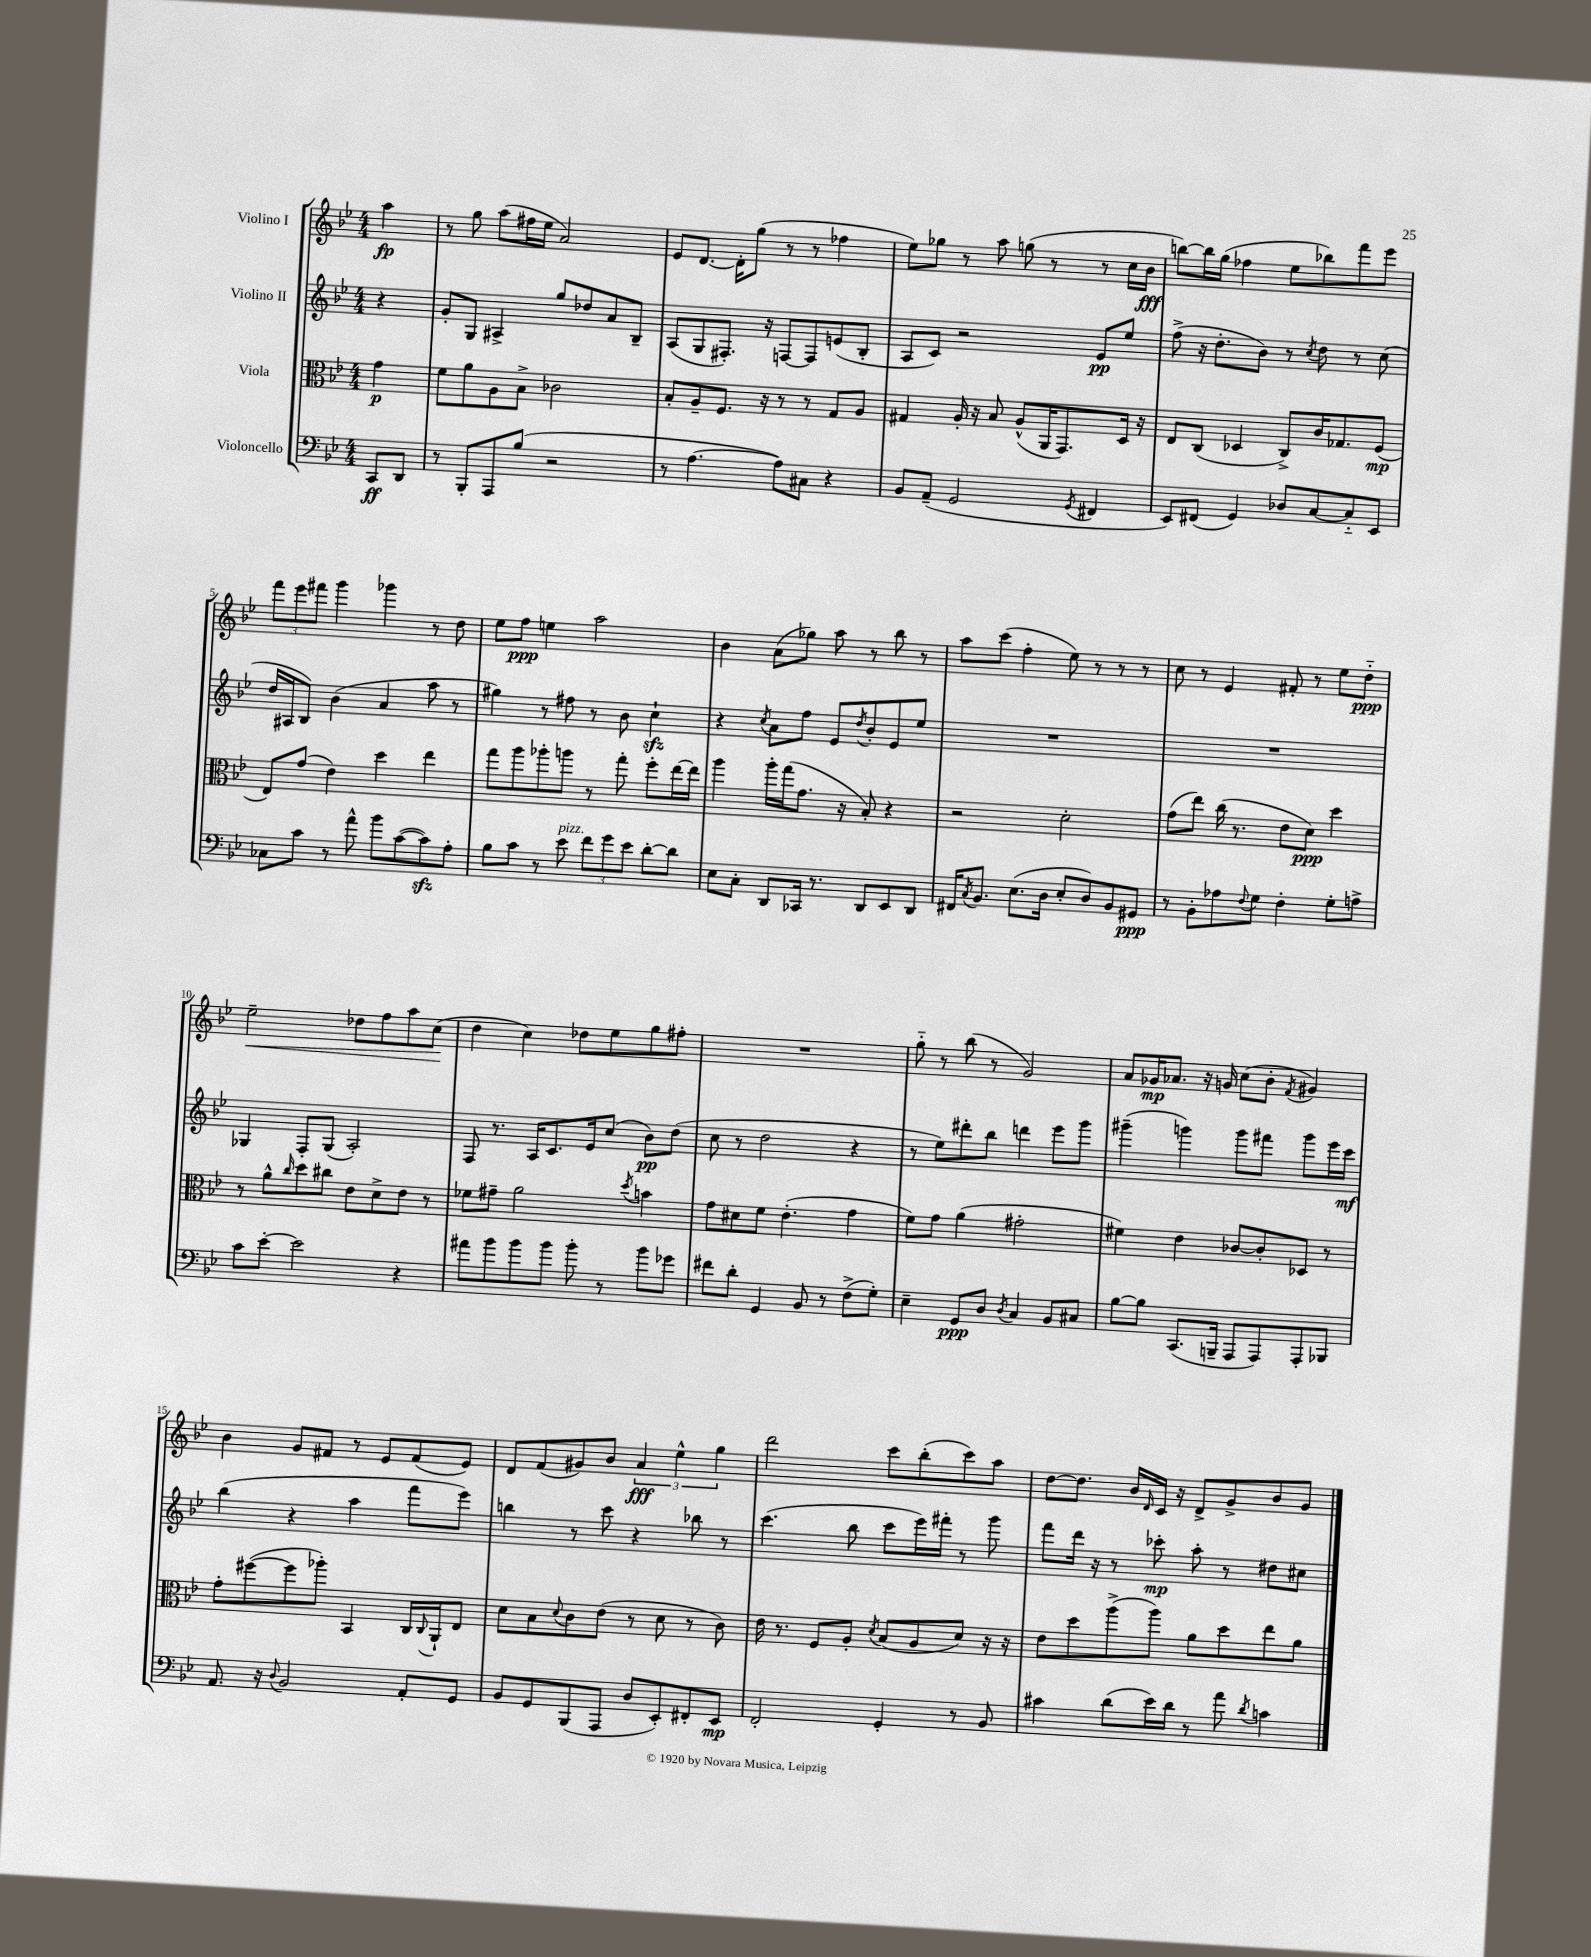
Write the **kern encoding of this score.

**kern	**kern	**kern	**kern
*staff4	*staff3	*staff2	*staff1
*clefF4	*clefC3	*clefG2	*clefG2
*k[b-e-]	*k[b-e-]	*k[b-e-]	*k[b-e-]
*M4/4	*M4/4	*M4/4	*M4/4
8CC	4g	4r	4aa
8DD	.	.	.
=	=	=	=
8r	8f	8g'	8r
8BBB-'	8a	8G	8gg
8AAA	8A	4A#^	(8aa
(8B-	8B-^	.	16ff#
.	.	.	16ee-
2r	2c-	8gg	2a)
.	.	8dd-	.
.	.	8a	.
.	.	8B-~	.
=	=	=	=
8r	8B-'	(8A	8e-
[4.A	8A~	8G	[8.d
.	8.F	8.F#')	.
.	.	.	16d']
.	.	.	(8gg
.	16r	16r	.
8A])	8r	[8F	8r
8C#	8r	8F]	8r
4r	8G	(8e	4ff-
.	8A	8B-'	.
=	=	=	=
8BB-	4G#	8A	8ee-)
(8AA~	.	8c)	8gg-
2GG	16A'	2r	8r
.	16r	.	.
.	8B-	.	8aa
.	(8A^^	.	(8gg
.	16AA	.	8r
.	8.GG)	.	.
8qGG	.	.	.
4FF#	.	8e-	8r
.	16D	8ee-	16cc
.	16r	.	16b-
=	=	=	=
8EE-)	8E-	(8ff^	[8bb)
(8FF#	(8C	16r	16bb]
.	.	8.dd'	(16gg
4GG)	4D-	.	4ff-
.	.	8b-)	.
8D-	8C^)	8r	8ee-
.	.	8qcc	.
[8C	16c	8dd	8bb-)
.	8.G-	.	.
8C'~]	.	8r	8fff
8EE-	(8F	(8cc	8eee-
=	=	=	=
8C-	8E-)	16dd	12fff
.	.	16A#	.
.	.	.	12eee-
8c	(8g	8B-)	.
.	.	.	12fff#
8r	4e-)	(4b-	4ggg
8a^^	.	.	.
8b-	4dd	4a	4ggg-
([8c	.	.	.
8c])	4ee-	8aa	8r
8A'	.	8r	8dd
=	=	=	=
8B-	8gg	4gg#)	8ee-
8c	8aa	.	8ff
8r	8aa-'	8r	4ee
8e-	8aa	8ff#	.
12f	8r	8r	2aa
12g	.	.	.
.	8gg'	8b-	.
12e-	.	.	.
[8d'	8ff'	4cc`	.
8d]	[16ee-	.	.
.	16ee-]	.	.
=	=	=	=
8E-	4aa	4r	4b-
8C'	.	.	.
.	.	8qcc	.
8DD	16aa'	8a	(8a
.	(16gg	.	.
16CC-	8.g	8ff	8gg-)
8.r	.	.	.
.	.	8e-	8aa
.	16r	.	.
.	.	8qdd	.
8DD	8B-')	8b-'	8r
8EE-	4r	8e-	8bb-
8DD	.	8ee-	8r
=	=	=	=
16FF#	2r	1r	8aa
8qC	.	.	.
8.BB-	.	.	.
.	.	.	(8ccc
(8.E-	.	.	4ff'
16D	.	.	.
8E-'	2d'	.	8ee-)
8D)	.	.	8r
8BB-	.	.	8r
8GG#	.	.	8r
=	=	=	=
8r	(8g	1r	8cc
8BB-'	8ee-)	.	8r
8A-	(16cc	.	4e-
.	8.r	.	.
8qqF	.	.	.
8G	.	.	.
4F'	8e-	.	8f#'
.	8d)	.	8r
8G'	4dd	.	8ee-
8A^	.	.	8dd'~
=	=	=	=
8c	8r	4G-	2ee-~
[8e-'	8a^^	.	.
.	16qqcc	.	.
2e-]	8dd	8F'	.
.	8cc#	(8G-	.
.	8e-	2A')	8dd-
.	8d^	.	8ff
4r	8e-	.	8aa
.	8r	.	(8cc
=	=	=	=
8a#	8f-	8F	4dd
8b-	8g#~	8.r	.
8b-	2a	.	4cc)
.	.	16A	.
8b-	.	8.c	.
8b-'	.	.	8dd-
.	.	16e-	.
8r	.	(8cc	8ee-
.	8qdd	.	.
8b-	4b	8b-)	8gg
8g-	.	(8dd	8ff#'
=	=	=	=
8f#	8g	8cc	1r
8d'	8d#	8r	.
4GG	8f	2dd	.
.	(4.e-'	.	.
8BB-	.	.	.
8r	.	.	.
(8F^	4g	4r	.
8G')	.	.	.
=	=	=	=
4E-~	8f)	8r	8gg'~
.	8g	8ee-)	8r
8GG	(4a	8ddd#'	(8bb-
8D	.	8bb-	8r
8qD	.	.	.
4C	2g#'	4ddd	2g)
8BB-	.	8eee-	.
8C#	.	8ggg	.
=	=	=	=
[8B-	4f#)	(4ggg#~	8a
8B-]	.	.	16g-
.	.	.	8.a-
(8.CC	4e-	4ggg)	.
.	.	.	16r
16BBB~	.	.	16g
8AAA	[8c-	8ggg	(8cc
8AAA)	8c-']	8fff#	8b-'
.	.	.	8qf
8AAA'	8D-	8ggg	4g#)
8BBB-	8r	16eee-	.
.	.	16ccc	.
=	=	=	=
8.AA	8g'	(4bb-	4b-
.	([8ff#	.	.
16r	.	.	.
8qqD	.	.	.
2BB-	8ff#]	4r	8g
.	8aa-')	.	8f#
.	4BB-	4aa	8r
.	.	.	8e-
8AA'	16C	8fff	(8f#
.	8qqC	.	.
.	16AA`	.	.
8GG	8E-	8eee-)	8e-)
=	=	=	=
8BB-	8d	4bb	8d
8GG	8B-	.	(8f
.	8qqd	.	.
(8BBB-	8c	8r	8g#)
8AAA	(8e-	8ccc	8b-
8D	8r	4r	6a
8EE-')	8d	.	.
.	.	.	6ee-^^
8FF#'	8r	8bb-	.
.	.	.	6gg
8EE-	8c)	8r	.
=	=	=	=
2FF'	16e-	(4.ccc	2ddd
.	8.r	.	.
.	8F	.	.
.	8A'	8bb-	.
.	8qd	.	.
4GG'	(8B-	8ccc	8ccc
.	8A	16eee-)	(8bb-'
.	.	16fff#'	.
8r	8d)	8r	8ccc)
8BB-	16r	8ggg	8aa
.	16r	.	.
=	=	=	=
4c#	8e-	8fff	[8dd
.	8dd	16ddd	8.dd]
.	.	16r	.
(8d	(8aa^	8r	.
.	.	.	16b-
.	.	.	16qqd
16e-)	8aa)	8ccc-'	16c
16d	.	.	16r
8r	8a	8aa'	8d^
8a	8dd	8r	8g^
8qd	.	.	.
4c	8ee-	8dd#	8b-
.	8a	8cc#	8g
==	==	==	==
*-	*-	*-	*-
